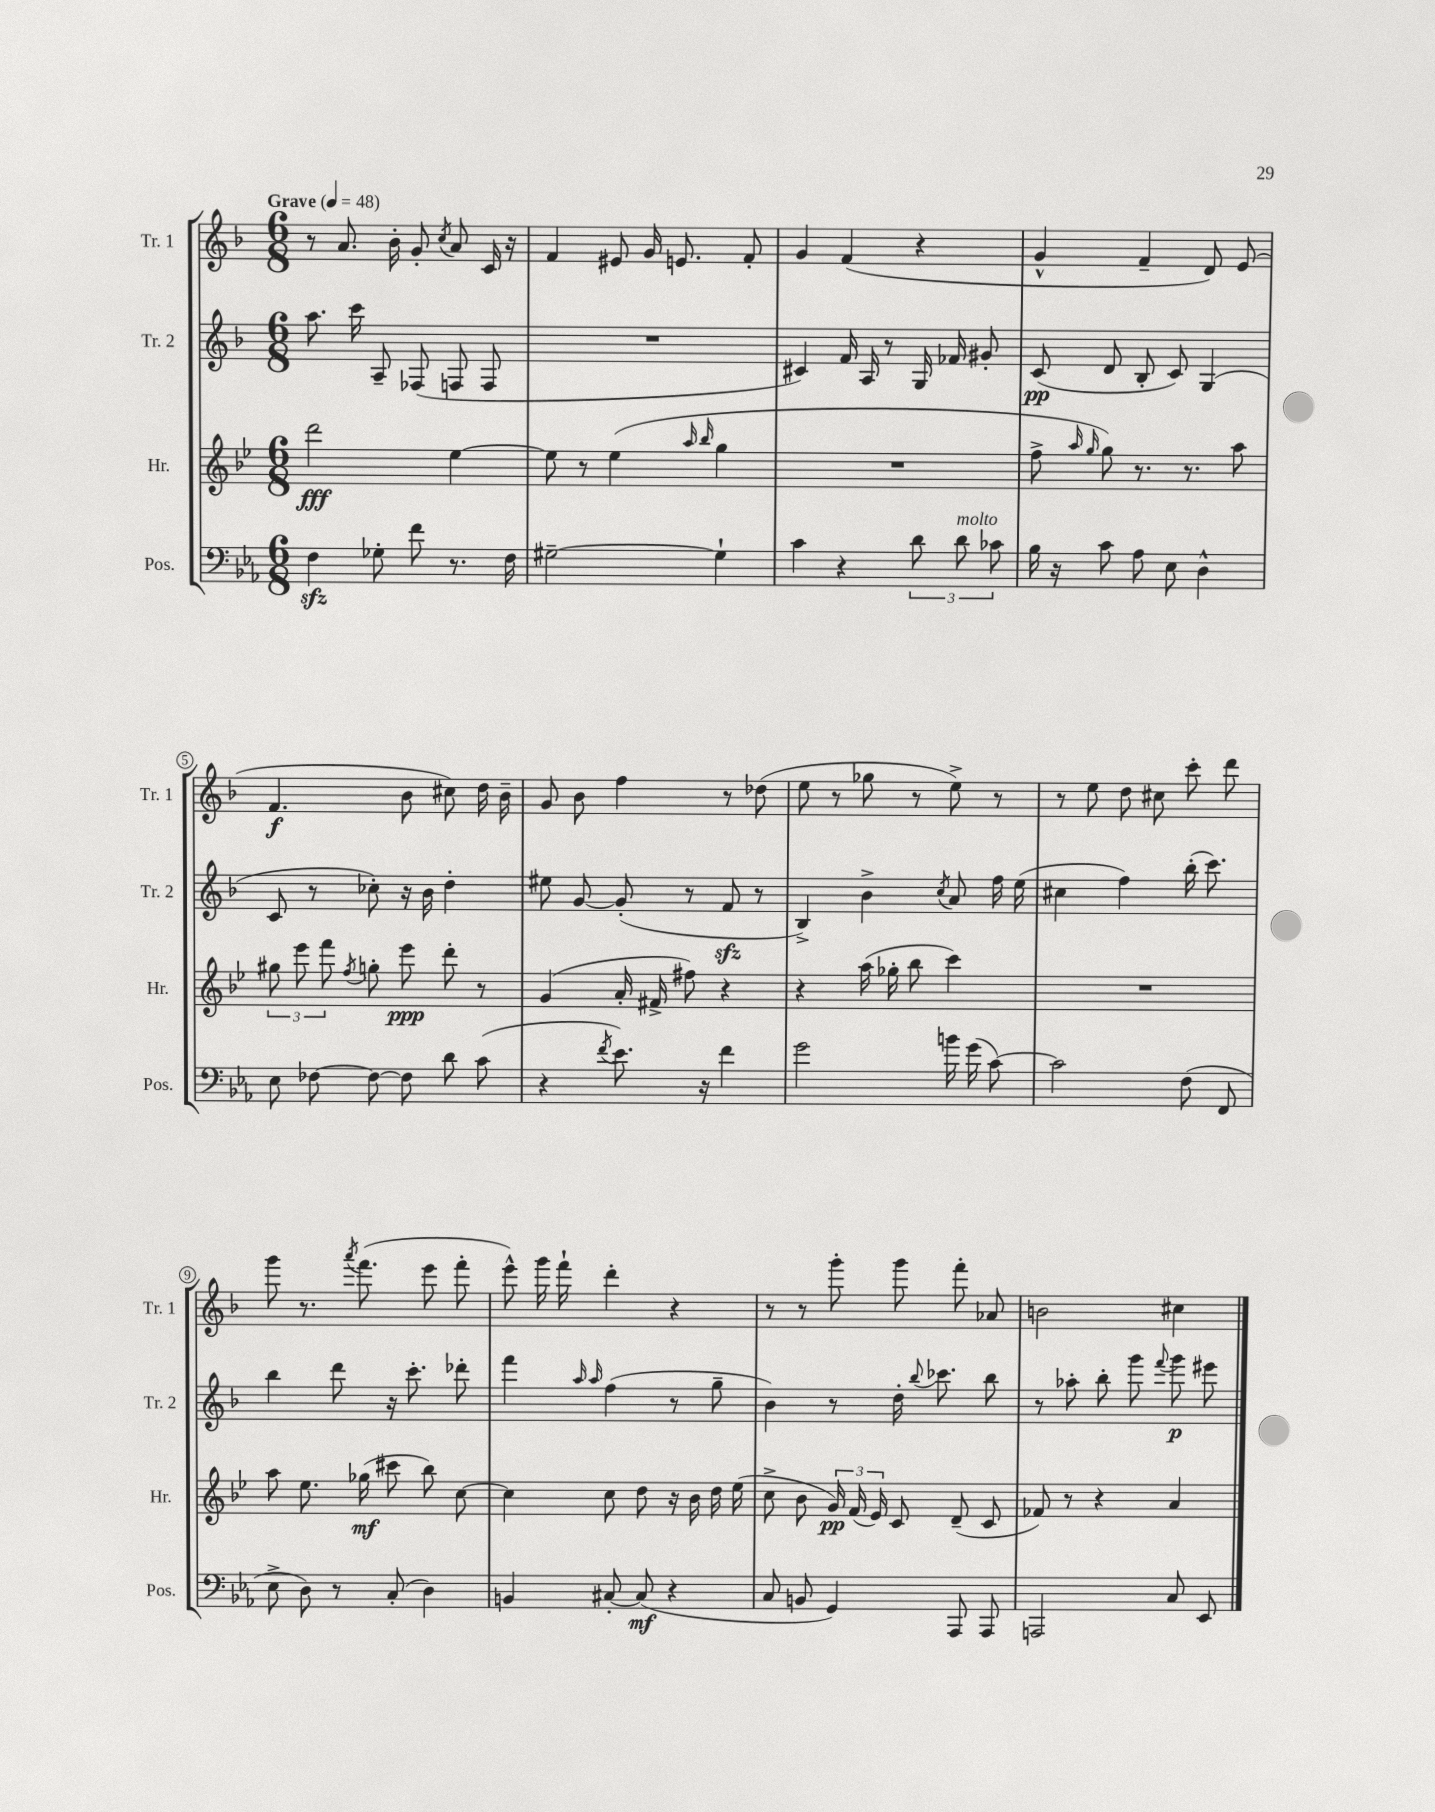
<<
\new StaffGroup <<
\new Staff = "s0" \with { instrumentName = "Tr. 1" shortInstrumentName = "Tr. 1" } {
    \clef treble \key f \major \numericTimeSignature \time 6/8 \tempo "Grave" 4 = 48
    \autoBeamOff r8 a'8. bes'16-. g'8-. \acciaccatura { c''8 } a'8 c'16 r16 |
    f'4 eis'8 g'16 e'8. f'8-. |
    g'4 f'4( r4 |
    g'4-^ f'4-- d'8) e'8( |
    f'4.\f bes'8 cis''8) d''16 bes'16-- |
    g'8 bes'8 f''4 r8 des''8( |
    e''8 r8 ges''8 r8 e''8->) r8 |
    r8 e''8 d''8 cis''8 c'''8-. d'''8 |
    g'''8 r8. \acciaccatura { a'''8 } f'''8.( e'''8 f'''8-. |
    e'''8-^) g'''16 f'''16-! d'''4-. r4 |
    r8 r8 g'''8-. g'''8 f'''8-. aes'8 |
    b'2 cis''4 \bar "|." |
}
\new Staff = "s1" \with { instrumentName = "Tr. 2" shortInstrumentName = "Tr. 2" } {
    \clef treble \key f \major \numericTimeSignature \time 6/8
    \autoBeamOff a''8. c'''16 a8-- fes8( f8 f8 |
    R2. |
    cis'4) f'16 a16 r8 g16 fes'16 gis'8-. |
    c'8\pp( d'8 bes8-. c'8) g4( |
    c'8 r8 ces''8-.) r16 bes'16 d''4-. |
    eis''8 g'8~ g'8-.( r8 f'8\sfz r8 |
    bes4->) bes'4-> \acciaccatura { c''8 } a'8 f''16 e''16( |
    cis''4 f''4) bes''16-.( c'''8.) |
    bes''4 d'''8 r16 c'''8.-. des'''8-. |
    f'''4 \grace { a''16 a''16 } f''4( r8 g''8-- |
    bes'4) r8 d''16-. \appoggiatura { bes''8 } ces'''8. bes''8 |
    r8 aes''8-. bes''8-. g'''8 \appoggiatura { f'''8 } g'''8\p eis'''8 \bar "|." |
}
\new Staff = "s2" \with { instrumentName = "Hr." shortInstrumentName = "Hr." } {
    \clef treble \key bes \major \numericTimeSignature \time 6/8
    \autoBeamOff d'''2\fff ees''4~ |
    ees''8 r8 ees''4( \grace { a''16 bes''16 } g''4 |
    R2. |
    f''8-> \grace { a''16 g''16 } g''8) r8. r8. a''8 |
    \tuplet 3/2 { gis''8 ees'''8 f'''8 } \acciaccatura { f''8 } g''8-. ees'''8\ppp d'''8-. r8 |
    g'4( a'16-. fis'16-> fis''8) r4 |
    r4 a''16( ges''16-. bes''8 c'''4) |
    R2. |
    a''8 ees''8. ges''16\mf( cis'''8 bes''8) c''8~ |
    c''4 c''8 d''8 r16 bes'16 d''16 ees''16( |
    c''8-> bes'8 \tuplet 3/2 { g'16\pp) f'16( ees'16) } c'8 d'8--( c'8 |
    fes'8) r8 r4 a'4 \bar "|." |
}
\new Staff = "s3" \with { instrumentName = "Pos." shortInstrumentName = "Pos." } {
    \clef bass \key ees \major \numericTimeSignature \time 6/8
    \autoBeamOff f4\sfz ges8-. f'8 r8. f16 |
    gis2~-- gis4-! |
    c'4 r4 \tuplet 3/2 { d'8 d'8^\markup { \italic "molto" } ces'8 } |
    bes16 r16 c'8 aes8 ees8 d4-^ |
    ees8 fes8~ fes8~ fes8 d'8 c'8( |
    r4 \acciaccatura { f'8 } ees'8.) r16 f'4 |
    g'2 b'16 g'16( c'8~) |
    c'2 f8( f,8 |
    ees8-> d8) r8 c8-.( d4) |
    b,4 cis8~-. cis8\mf( r4 |
    c8 b,8 g,4) aes,,8 aes,,8 |
    a,,2 c8 ees,8 \bar "|." |
}
>>
>>
\layout { \context { \Score \override BarNumber.stencil = #(make-stencil-circler 0.1 0.3 ly:text-interface::print) } }
